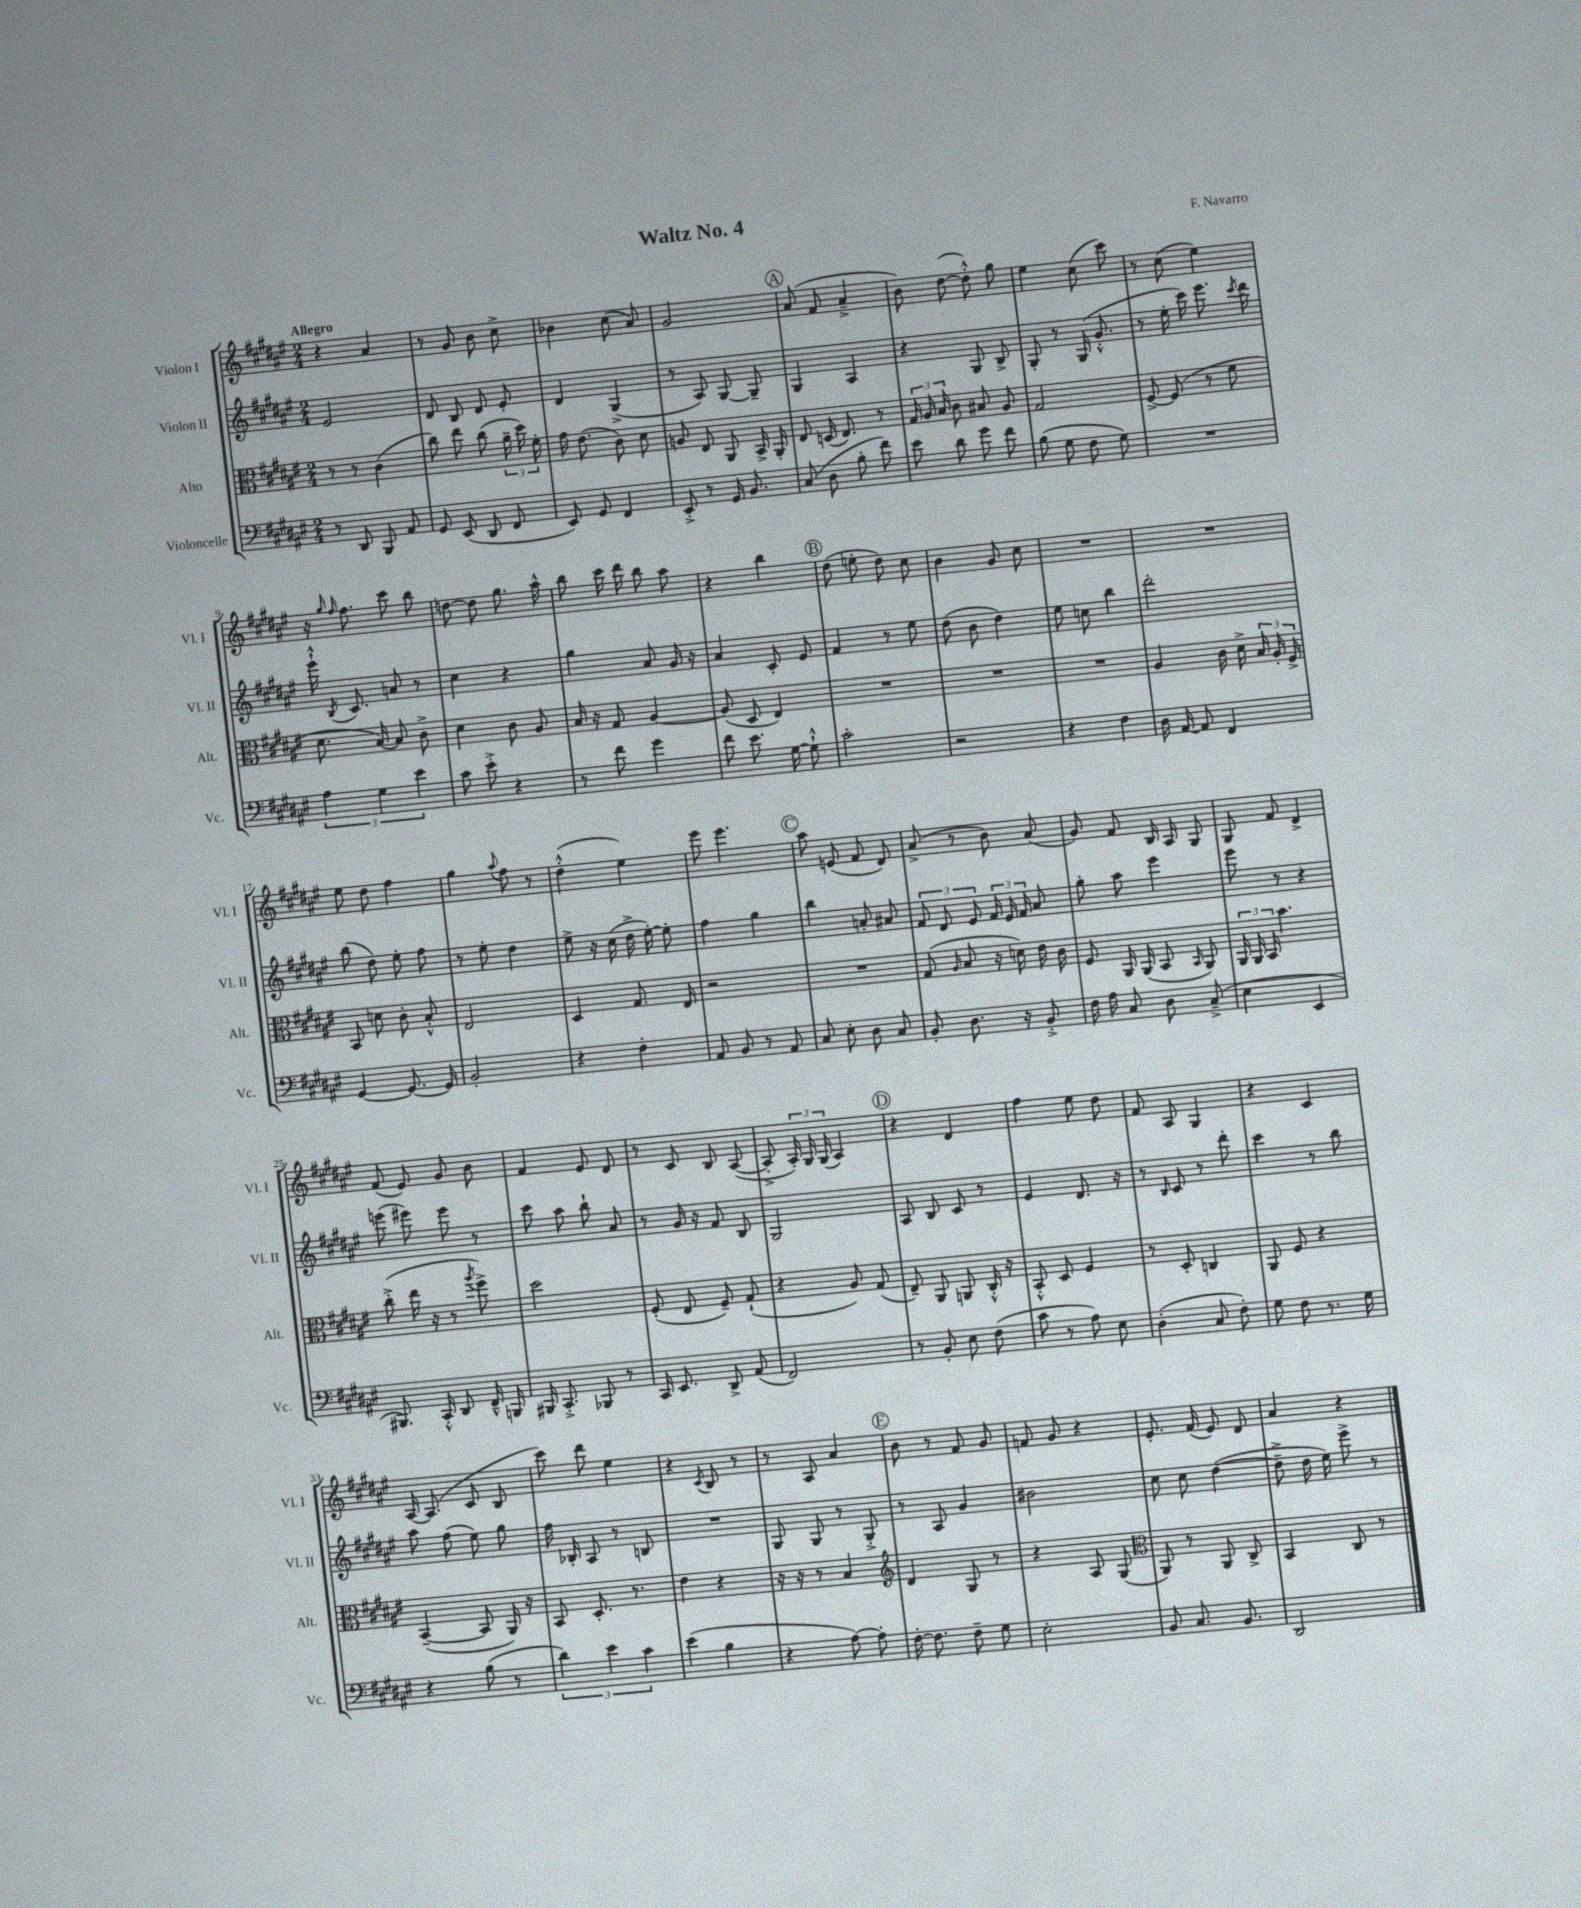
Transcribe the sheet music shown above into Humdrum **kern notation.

**kern	**kern	**kern	**kern
*staff4	*staff3	*staff2	*staff1
*clefF4	*clefC3	*clefG2	*clefG2
*k[f#c#g#d#a#e#]	*k[f#c#g#d#a#e#]	*k[f#c#g#d#a#e#]	*k[f#c#g#d#a#e#]
*M2/4	*M2/4	*M2/4	*M2/4
8r	8r	2e#	4r
8DD#	8r	.	.
8BBB	(4c#	.	4a#
8AA#	.	.	.
=	=	=	=
8GG#	8cc#)	8d#	8r
(8EE#	8ee#	8B	8g#
8DD#	(8cc#	8d#	8b
8FF#	24a#~	8e#'	8cc#^
.	24dd#)	.	.
.	24f#'	.	.
=	=	=	=
8EE#)	16g#	4d#	4b-
.	(8.e#	.	.
8GG#	.	.	.
4FF#	8c#)	(4G#^	(8cc#
.	8d#	.	8a#)
=	=	=	=
8EE#'^	8A	8r	2g#
8r	8E#	8A#)	.
16GG#	8AA#	[8G#	.
8.BB	.	.	.
.	16BB^	8G#~]	.
.	16AA#'	.	.
=	=	=	=
(8C#	8E#	4G#	(8a#
8D#	(16D	.	8f#
.	8.E#)	.	.
8B'	.	4A#	4a#~^
8f#)	8r	.	.
=	=	=	=
8e#	24G#	4r	8b)
.	24A#	.	.
.	24B	.	.
8d#	8c#	.	([8dd#
8g#	8B#	8G#	8dd#'^^])
8f#	8A#	8B^	8gg#
=	=	=	=
(8B	2G#	8G#'	4ee#
8G#	.	8r	.
8F#	.	(16G#	(8cc#
.	.	8.g#'^^	.
8G#)	.	.	8ccc#)
=	=	=	=
2r	[8F#^	8r	8r
.	(8F#]	16ee#'	(8cc#
.	.	16ccc#)	.
.	8r	8.eee#	4ee#)
.	8f#	.	.
.	.	8qccc#	.
.	.	16ddd#	.
=	=	=	=
6A#	8.d#	16eee#`^^	16r
.	.	.	16qqgg#
.	.	8qB	16qqff#
.	.	8.c#	8.ff#
6G#	.	.	.
.	[16B)	.	.
.	8B]	8a	8ccc#
6e#	.	.	.
.	8c#^	8r	8bb
=	=	=	=
8c#	4d#	4cc#	[8dd
8e#'^	.	.	8dd]
4r	8c#	4r	8.gg#
.	8A#	.	.
.	.	.	16aa#^^
=	=	=	=
8r	16B	4gg#	8bb
.	16r	.	.
8f#	8G#	.	16ccc#
.	.	.	16ddd#
4g#	[4A#	8a#	8bb
.	.	16g#	8aa#
.	.	16r	.
=	=	=	=
8f#	(8A#]	4a#	4r
8.e#	8D#	.	.
.	4E#)	8c#'	4bb
[16G#	.	.	.
8G#`^^]	.	8e#	.
=	=	=	=
2c#'	2r	4f#	(8dd#
.	.	.	8ee'
.	.	8r	8dd#)
.	.	8ee#	8cc#
=	=	=	=
2r	2r	(8dd#	4b
.	.	8b	.
.	.	4dd#)	8g#
.	.	.	8cc#
=	=	=	=
4r	2r	8ee#	2r
.	.	8cc	.
4F#	.	4bb	.
=	=	=	=
16D#	4A#	2ddd#'	2r
[16AA#	.	.	.
8AA#]	.	.	.
4FF#	16c#	.	.
.	16d#^	.	.
.	24B	.	.
.	24A#'	.	.
.	24F#^	.	.
=	=	=	=
[4GG#	8BB	(8bb	8ee#
.	8d	8dd#)	8dd#
8.GG#_	8c#'	8ee#'	4ff#
.	8B'^^	8ff#	.
16GG#]	.	.	.
=	=	=	=
2BB'	2E#	8r	4gg#
.	.	8ee#'	.
.	.	.	8qqaa#
.	.	4dd#	8ff#
.	.	.	8r
=	=	=	=
4r	4D#	8ee#^	(4dd#'^^
.	.	16r	.
.	.	(16cc#	.
4F#'	8.G#	16dd#^	4ee#)
.	.	[16ee#')	.
.	.	8ee#']	.
.	16E#	.	.
=	=	=	=
8AA#	2r	4ff#	8eee#
8BB	.	.	4.eee#
8r	.	4gg#	.
8AA#	.	.	.
=	=	=	=
8C#	2r	4bb	8aa#
8E#'	.	.	(8e
8D#	.	8a'	8f#
8C#	.	8a#	8d#)
=	=	=	=
8BB'	(8G#	12f#	(8a#^
.	.	12d#	.
.	16qqA#	.	.
8.D#	8B	.	8r
.	.	12e#	.
.	16r	24f#	8b)
.	.	24e#	.
16r	16d)	.	.
.	.	24f#	.
8BB'^	16e#	8a#	(8a#
.	16c#	.	.
=	=	=	=
16F#	8F#	8gg#'	8g#)
16A#	.	.	.
8C#	16AA#	8aa#	8f#
.	(16AA#	.	.
8D#	8BB	4eee#	16B
.	.	.	16A#
.	16qqBB	.	.
(8C#~^	8AA#)	.	8G#
=	=	=	=
4E#	24AA#	8eee#	8G#
.	24AA#	.	.
.	24BB	.	.
.	4.b	8r	8f#
4EE#	.	4r	4d#^
=	=	=	=
8.BBB#)	(8cc#'^	(8eee	(8f#
.	16ee#	8eee#)	8e#)
16CC#'^^	16r	.	.
8DD#	8r	8eee#	8g#
.	8qaa#	.	.
16FF#~^^	8ff#^)	8r	8b
16BBB	.	.	.
=	=	=	=
16BBB#	2dd#	8ccc#	4f#
8.CC#'^	.	.	.
.	.	8aa#	.
8BBB-	.	8bb`	8e#
8r	.	8a#	8d#
=	=	=	=
16CC#	(8F#'	8r	8r
8.EE#	.	.	.
.	8E#	16g#	8c#
.	.	16r	.
8DD#^	8F#~)	8f#	8B
(8AA#	(8G#`	8B	([8A#
=	=	=	=
2FF#)	4r	2G#	8A#'^]
.	.	.	24A#')
.	.	.	24G#
.	.	.	(24G#
.	8A#)	.	4A#)
.	(8G#	.	.
=	=	=	=
8r	8E#~)	8A#	4r
8BB'	8AA#	8B	.
8E#	8AA	8c#	4d#
(8F#	16C#'^^	8r	.
.	16r	.	.
=	=	=	=
8c#	8BB'^^	4e#	4ff#
8r	8D#	.	.
8A#)	4F#	8.d#	8ee#
8E#	.	.	8dd#
.	.	16r	.
=	=	=	=
(4D#'	8r	8r	8f#
.	.	16qqB	.
.	8D#'	8c#	8A#
8C#	4C	8r	4G#
8F#')	.	8ddd#'	.
=	=	=	=
8G#	8AA#	4ccc#	4r
8F#	8F#	.	.
8.r	4r	8r	4c#
.	.	8bb	.
16G#	.	.	.
=	=	=	=
4r	([4BB~	8aa#	[16A#
.	.	.	(8.A#]
.	.	(8ff#	.
(8B	8BB]	8ee#)	8c#
8r	16AA#)	8gg#	8B
.	16r	.	.
=	=	=	=
6d#)	8BB	16ff#	8ccc#)
.	.	16B-'	.
.	8.D#'	8A#	8ddd#
6e#	.	.	.
.	.	8r	4ee#
.	8.r	.	.
6c#	.	.	.
.	.	8B	.
=	=	=	=
(4e#	4e#	2r	4r
.	.	.	8qc#
4B	4r	.	8B
.	.	.	8r
=	=	=	=
4r	16r	8G#	8r
.	16r	.	.
.	8r	8G#	8A#
[8A#)	4B	8r	4a#
8A#']	.	8G#'^	.
=	=	=	=
*	*clefG2	*	*
[16F#'	4d#	8r	8b
8.F#]	.	.	.
.	.	8A#	8r
8F#~	8G#	4g#	8f#
8G#	8r	.	8g#
=	=	=	=
2E#'	4r	2b#	8f
.	.	.	8g#
.	8A#	.	4r
.	(8G#	.	.
=	=	=	=
*	*clefC3	*	*
8BB	8AA#)	8cc#	8.e#'
8.C#	8r	8cc#	.
.	.	.	(16f#
.	8AA#	([4dd#	8e#)
8.BB	.	.	.
.	8C#^	.	8d#
=	=	=	=
2DD#	4BB	8dd#~^]	4a#
.	.	16dd#	.
.	.	16ee#)	.
.	8C#	8eee#^	4r
.	8r	8r	.
==	==	==	==
*-	*-	*-	*-
